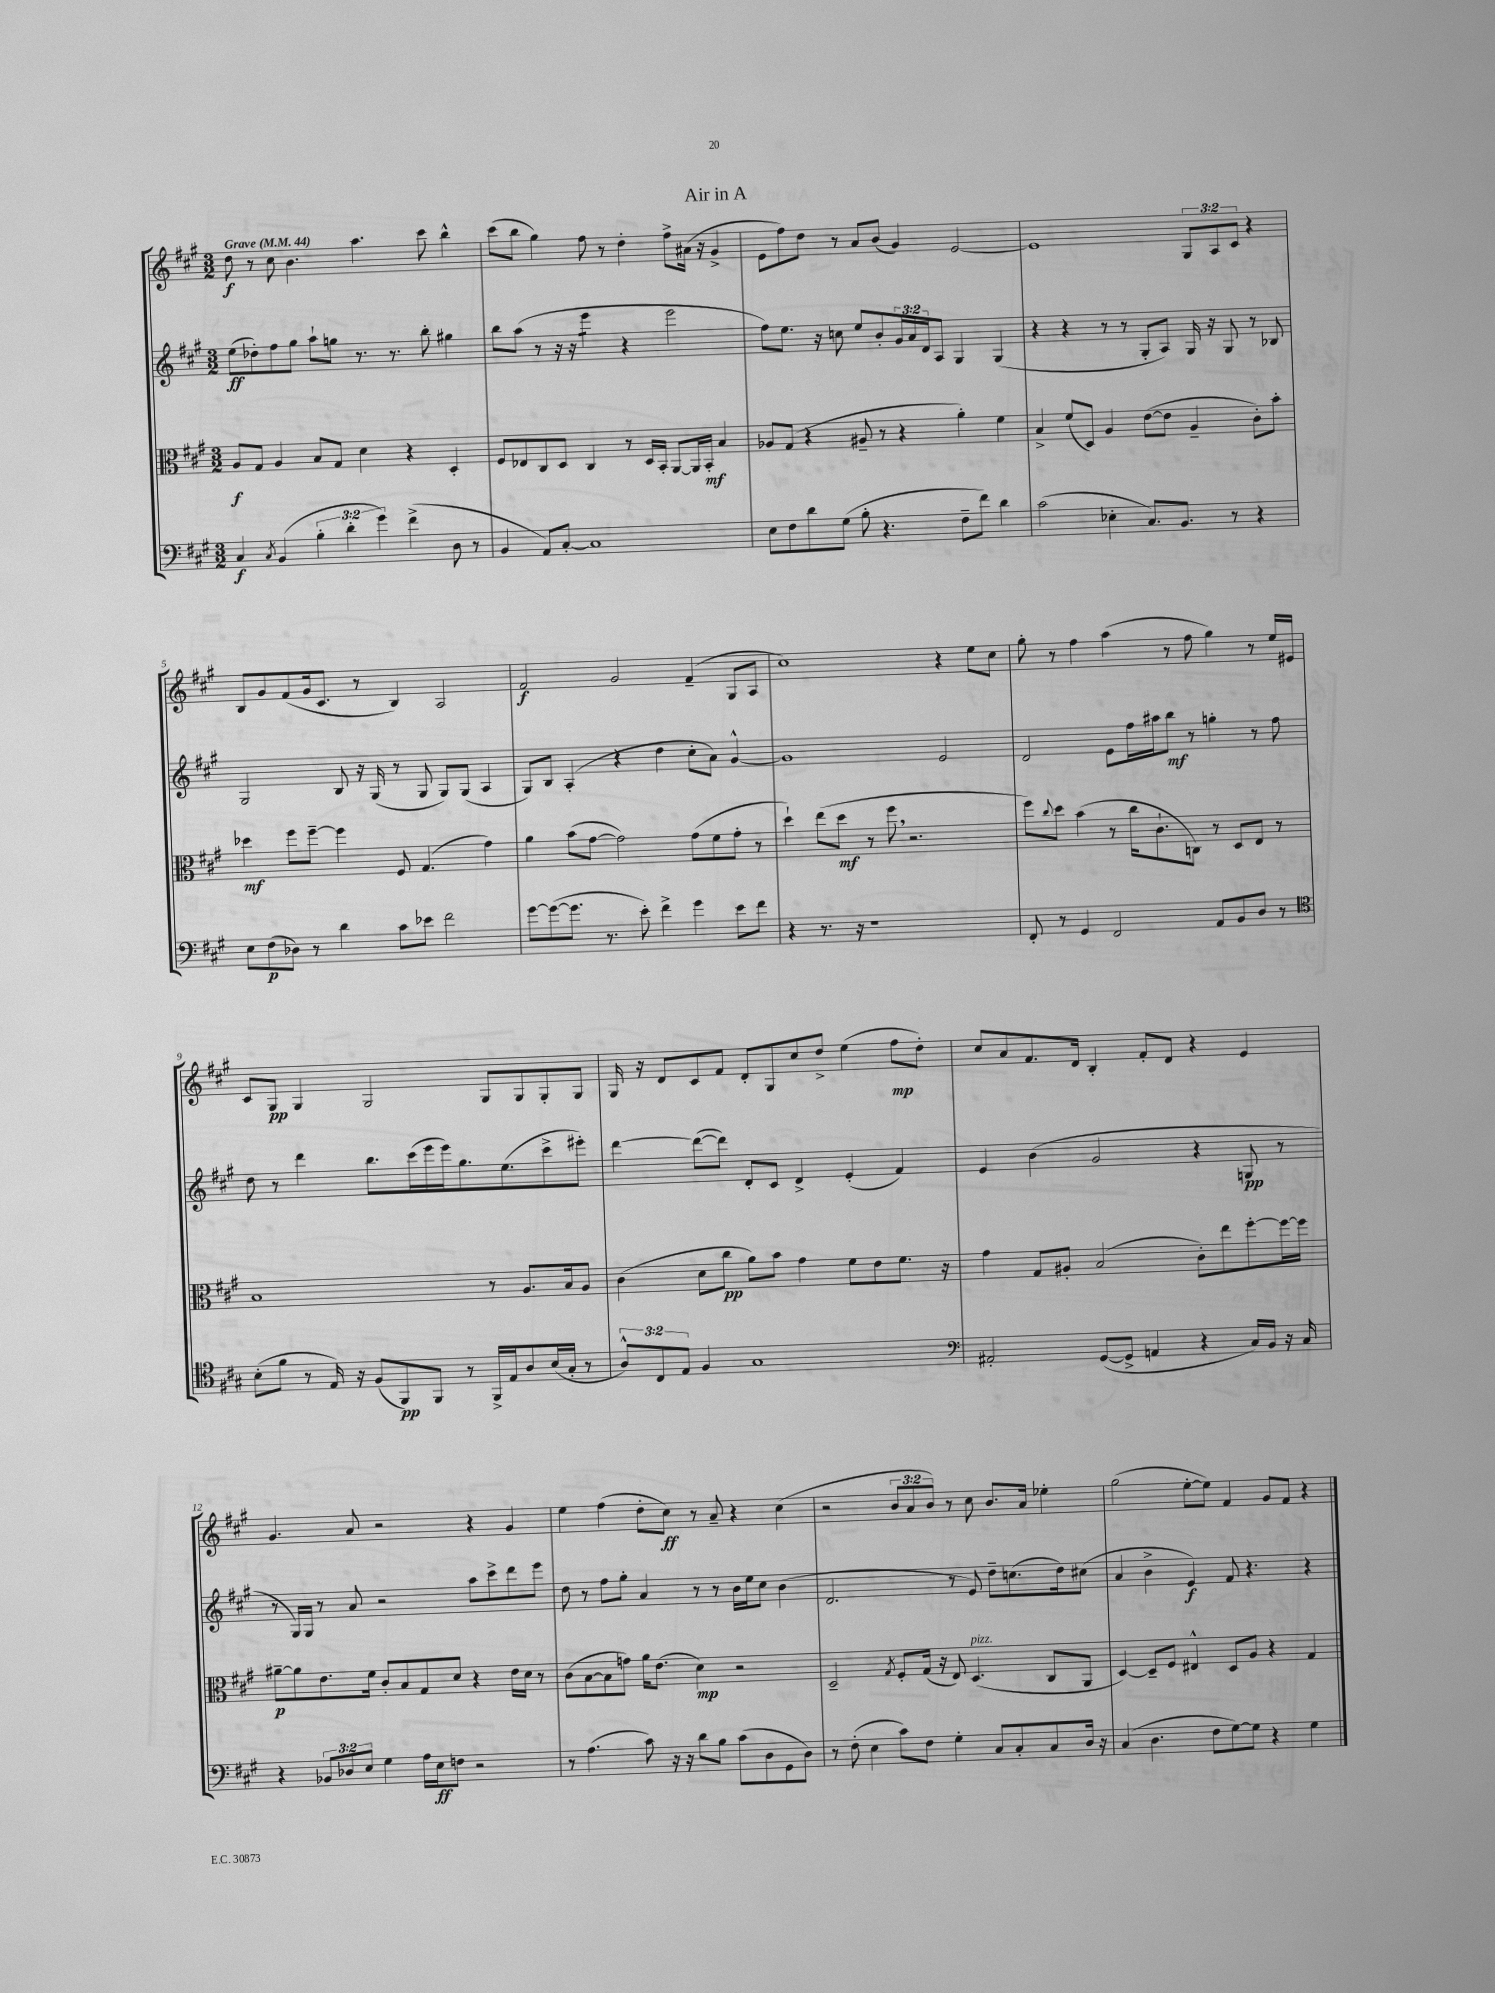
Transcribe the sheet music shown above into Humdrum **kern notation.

**kern	**dynam	**kern	**dynam	**kern	**dynam	**kern	**dynam
*part4	*part4	*part3	*part3	*part2	*part2	*part1	*part1
*staff4	*staff4	*staff3	*staff3	*staff2	*staff2	*staff1	*staff1
*clefF4	*	*clefC3	*	*clefG2	*	*clefG2	*
*k[f#c#g#]	*	*k[f#c#g#]	*	*k[f#c#g#]	*	*k[f#c#g#]	*
*M3/2	*	*M3/2	*	*M3/2	*	*M3/2	*
*MM44	*	*MM44	*	*MM44	*	*MM44	*
=1	=1	=1	=1	=1	=1	=1	=1
!	!	!	!	!	!	!LO:TX:a:B:t=Grave	!
4C#/	f	8A/L	f	(8ee\L	ff	8dd\	f
.	.	8G#/J	.	8dd-X'\)	.	8r	.
8qC#/	.	.	.	.	.	.	.
(4BB/	.	4A/	.	8ff#\	.	8cc#\	.
.	.	.	.	8gg#\J	.	4.b\	.
6B'\	.	8B/L	.	8aa`\L	.	.	.
.	.	8G#/J	.	8ggn\J	.	.	.
6d'\	.	.	.	.	.	.	.
.	.	4d\	.	8.r	.	4.aa\	.
6g#\)	.	.	.	.	.	.	.
.	.	.	.	8.r	.	.	.
(4f#^\	.	4r	.	.	.	.	.
.	.	.	.	8bb'\	.	8ccc#\	.
8D\	.	4D'/	.	4gg#X\	.	4bb^^\	.
8r	.	.	.	.	.	.	.
=2	=2	=2	=2	=2	=2	=2	=2
4BB/	.	8F#/L	.	8bb\L	.	(8ccc#\L	.
.	.	8E-X/	.	(8aa\J	.	8bb\J	.
8AA/L)	.	8C#/	.	8r	.	4gg#\)	.
[8C#'/J	.	8D/J	.	16r	.	.	.
.	.	.	.	16r	.	.	.
*	*	*	*	*tremolo	*	*	*
1C#]	.	4C#/	.	8eee\L	.	8ff#\	.
.	.	.	.	8eee\J	.	8r	.
*	*	*	*	*Xtremolo	*	*	*
.	.	8r	.	4r	.	4dd'\	.
.	.	16D/LL	.	.	.	.	.
.	.	16BB'/JJ	.	.	.	.	.
.	.	[8AA/L	.	2eee\	.	8ff#^\L	.
.	.	16AA/L]	.	.	.	(16a#X\Jk	.
.	.	16BB'/JJ	mf	.	.	16r	.
.	.	4B/	.	.	.	4g#^/	.
=3	=3	=3	=3	=3	=3	=3	=3
8E\L	.	8A-X/L	.	8ff#\L)	.	8e\L	.
8F#\	.	(8G#/J	.	8.ee\J	.	8ff#\)	.
8d\	.	4r	.	.	.	8dd\J	.
.	.	.	.	16r	.	.	.
(8G#\J	.	.	.	8ccn\	.	8r	.
8B'\	.	8A#X~/	.	8ee/L	.	8a/L	.
4.r	.	8r	.	8b'/	.	(8b/J	.
.	.	4r	.	24g#/L	.	4g#/)	.
.	.	.	.	24a/	.	.	.
.	.	.	.	24d/J	.	.	.
.	.	.	.	8A/J	.	.	.
8F#~\L	.	4a'\)	.	4G#/	.	[2e/	.
8f#\J)	.	.	.	.	.	.	.
4d\	.	4f#\	.	(4G#/	.	.	.
=4	=4	=4	=4	=4	=4	=4	=4
(2c#\	.	4B^/	.	4r	.	1e]	.
.	.	(8f#/L	.	4r	.	.	.
.	.	8D/J)	.	.	.	.	.
4E-X'\	.	4A/	.	8r	.	.	.
.	.	.	.	8r	.	.	.
8.C#/L)	.	([8e\L	.	8G#'/L	.	.	.
.	.	8e\J]	.	8A/J)	.	.	.
8.BB/J	.	.	.	.	.	.	.
.	.	4A~/	.	16G#/	.	12G#/L	.
.	.	.	.	16r	.	.	.
.	.	.	.	.	.	12A/	.
8r	.	.	.	8G#/	.	.	.
.	.	.	.	.	.	12c#/J	.
4r	.	8c#'\L)	.	8r	.	4r	.
.	.	8b'\J	.	8B-X/	.	.	.
!!LO:LB:g=z
=5	=5	=5	=5	=5	=5	=5	=5
8E\L	.	4dd-X\	mf	2G#/	.	8B/L	.
(8F#\	p	.	.	.	.	8g#/	.
8D-X\J)	.	8ff#\L	.	.	.	(8f#/	.
8r	.	[8ff#~\J	.	.	.	16g#/k	.
.	.	.	.	.	.	8.c#/J	.
4d\	.	4ff#\]	.	8B/	.	.	.
.	.	.	.	16r	.	8r	.
.	.	.	.	(16G#/	.	.	.
8c#\L	.	8F#/	.	8r	.	4B/)	.
8e-X\J	.	(4.G#/	.	8G#/	.	.	.
2f#\	.	.	.	8G#/L)	.	2A/	.
.	.	.	.	(8G#/J	.	.	.
.	.	4g#\)	.	4A/	.	.	.
=6	=6	=6	=6	=6	=6	=6	=6
[8g#\L	.	4a\	.	8G#/L)	.	2f#/	f
(8g#\_	.	.	.	8B/J	.	.	.
8.g#\J]	.	(8b\L	.	(4A'/	.	.	.
.	.	[8g#\J	.	.	.	.	.
8.r	.	.	.	.	.	.	.
.	.	2g#\])	.	4r	.	2g#/	.
8e'\)	.	.	.	.	.	.	.
4f#^\	.	.	.	4dd\	.	.	.
4g#\	.	(8g#\L	.	8cc#'\L	.	(4f#~/	.
.	.	8f#\	.	8a\J)	.	.	.
8e\L	.	8g#'\J	.	[4g#^^/	.	8G#/L	.
8f#\J	.	8r	.	.	.	8A/J	.
=7	=7	=7	=7	=7	=7	=7	=7
4r	.	4dd`\)	.	1g#]	.	1cc#)	.
8.r	.	(8ee\L	.	.	.	.	.
.	.	8dd\J	mf	.	.	.	.
16r	.	.	.	.	.	.	.
1r	.	8r	.	.	.	.	.
.	.	8ff#,\	.	.	.	.	.
.	.	2.r	.	.	.	.	.
.	.	.	.	2e/	.	4r	.
.	.	.	.	.	.	8ee\L	.
.	.	.	.	.	.	8cc#\J	.
=8	=8	=8	=8	=8	=8	=8	=8
8FF#'/	.	8ff#\L)	.	2d/	.	8gg#'\	.
.	.	8qqcc#/	.	.	.	.	.
8r	.	8dd\J	.	.	.	8r	.
4GG#/	.	(4b\	.	.	.	4ff#\	.
2FF#/	.	8r	.	8e\L	.	(4aa\	.
.	.	16cc#\KL	.	16ff#\L	.	.	.
.	.	8.c#`\	.	16aa#X\J	.	.	.
.	.	.	.	8bb\J	mf	8r	.
.	.	8Cn\J)	.	8r	.	8ff#\	.
8AA/L	.	8r	.	4ggn'\	.	4gg#\)	.
8BB/	.	8D/L	.	.	.	.	.
8D/J	.	8E/J	.	8r	.	8r	.
8r	.	8r	.	8ff#\	.	16ee/LL	.
.	.	.	.	.	.	16e#X/JJ	.
!!LO:LB:g=z
=9	=9	=9	=9	=9	=9	=9	=9
*clefC4	*	*	*	*	*	*	*
(8B'\L	.	1B	.	8dd\	.	8c#/L	.
8f#\J	.	.	.	8r	.	8G#/J	pp
8r	.	.	.	4ddd\	.	4G#/	.
16E/)	.	.	.	.	.	.	.
16r	.	.	.	.	.	.	.
(8F#/L	.	.	.	8.bb\L	.	2G#/	.
8FF#/)	pp	.	.	.	.	.	.
.	.	.	.	(16ccc#\L	.	.	.
8FF#/J	.	.	.	16eee\	.	.	.
.	.	.	.	16eee\J)	.	.	.
8r	.	.	.	8.gg#\	.	.	.
16FF#^/LL	.	8r	.	.	.	8G#/L	.
16E/J	.	.	.	(8.ee\	.	.	.
8A/	.	8.A/L	.	.	.	8G#/	.
(16B/L	.	.	.	8ccc#^\	.	8G#'/	.
16G#'/JJ	.	16B/k	.	.	.	.	.
8r	.	8A/J	.	8eee#X'\J)	.	8G#/J	.
=10	=10	=10	=10	=10	=10	=10	=10
12A^^/L)	.	(4c#\	.	[4ddd\	.	16G#/	.
.	.	.	.	.	.	16r	.
12C#/	.	.	.	.	.	.	.
.	.	.	.	.	.	8d/L	.
12E/J	.	.	.	.	.	.	.
4F#/	.	8d\L	.	(8ddd\L_	.	8c#/	.
.	.	8cc#\J	pp	8ddd\J])	.	8f#/J	.
1G#	.	8a\L)	.	8d'/L	.	8d'/L	.
.	.	8b\J	.	8c#/J	.	8G#/	.
.	.	4g#\	.	4d^/	.	8cc#/	.
.	.	.	.	.	.	8dd^/J	.
.	.	8f#\L	.	(4e'/	.	(4ee\	.
.	.	8e\	.	.	.	.	.
.	.	8.f#\J	.	4f#/)	.	8ff#\L	mp
.	.	.	.	.	.	8dd'\J)	.
.	.	16r	.	.	.	.	.
=11	=11	=11	=11	=11	=11	=11	=11
*clefF4	*	*	*	*	*	*	*
2AA#X'/	.	4g#\	.	4e/	.	8cc#/L	.
.	.	.	.	.	.	8a/	.
.	.	8G#/L	.	(4b\	.	8.f#/	.
.	.	8A#X'/J	.	.	.	.	.
.	.	.	.	.	.	16d/Jk	.
([8GG#/L	.	(2B/	.	2g#/	.	4B'/	.
8GG#^/J]	.	.	.	.	.	.	.
4AAn/	.	.	.	.	.	8f#'/L	.
.	.	.	.	.	.	8d/J	.
4r	.	8c#'\L)	.	4r	.	4r	.
.	.	8ee\	.	.	.	.	.
16C#/LL)	.	[8ff#'\	.	8Gn/	pp	4e/	.
16BB/JJ	.	.	.	.	.	.	.
16r	.	16ff#\L_	.	8r	.	.	.
16C#/	.	16ff#\JJ]	.	.	.	.	.
!!LO:LB:g=z
=12	=12	=12	=12	=12	=12	=12	=12
4r	.	[8a#X~\L	p	8r	.	4.g#/	.
.	.	8a#\]	.	16G#/LL)	.	.	.
.	.	.	.	16G#/JJ	.	.	.
12BB-X/L	.	8.e\	.	8r	.	.	.
12D-X/	.	.	.	.	.	.	.
.	.	.	.	8a/	.	8a/	.
12E/J	.	.	.	.	.	.	.
.	.	16f#\Jk	.	.	.	.	.
4G#\	.	8c#'/L	.	2r	.	2r	.
.	.	8B/	.	.	.	.	.
16A\LL	.	8G#/	.	.	.	.	.
16E\J	ff	.	.	.	.	.	.
8Fn\J	.	8d/J	.	.	.	.	.
2r	.	4r	.	8aa\L	.	4r	.
.	.	.	.	8ccc#^\	.	.	.
.	.	16e\LL	.	8ddd\	.	4g#/	.
.	.	16d\JJ	.	.	.	.	.
.	.	8r	.	8eee\J	.	.	.
=13	=13	=13	=13	=13	=13	=13	=13
8r	.	(8c#\L	.	8dd\	.	4ee\	.
(4.A\	.	[8B\	.	8r	.	.	.
.	.	8B\]	.	8ff#\L	.	(4ff#\	.
.	.	8gn\J)	.	8gg#'\J	.	.	.
8c#\)	.	16a\KL	.	4a/	.	8dd'\L	.
.	.	(8.e\J	.	.	.	.	.
16r	.	.	.	.	.	8cc#\J)	ff
16r	.	.	.	.	.	.	.
8d\L	.	4d\)	mp	8r	.	8r	.
8B\J	.	.	.	8r	.	8a~/	.
(8c#\L	.	2r	.	16b\LL	.	4r	.
.	.	.	.	16ee\J	.	.	.
8D\	.	.	.	8cc#\J	.	.	.
8GG#\	.	.	.	(4b\	.	(4cc#\	.
8D\J)	.	.	.	.	.	.	.
=14	=14	=14	=14	=14	=14	=14	=14
8r	.	2D~/	.	2.d/	.	2r	.
(8F#'\	.	.	.	.	.	.	.
4E\	.	.	.	.	.	.	.
.	.	8qG#/	.	.	.	.	.
8c#\L)	.	8F#'/L	.	.	.	12b/L	.
.	.	.	.	.	.	12a/	.
8F#\J	.	(16G#/Jk	.	.	.	.	.
.	.	.	.	.	.	12b/J)	.
.	.	16r	.	.	.	.	.
4G#'\	.	8E/)	.	8r	.	8r	.
!	!	!LO:TX:a:i:t=pizz.	!	!	!	!	!
.	.	(4.D/	.	8e/)	.	8cc#\	.
8C#/L	.	.	.	8dd~\L	.	8.b/L	.
8C#'/	.	.	.	(8.ccn\	.	.	.
.	.	.	.	.	.	16a/Jk	.
8C#/	.	8C#/L	.	.	.	4ee-X'\	.
.	.	.	.	16dd\k)	.	.	.
16D/Jk	.	8AA/J	.	(8cc#X\J	.	.	.
16r	.	.	.	.	.	.	.
=15	=15	=15	=15	=15	=15	=15	=15
(4C#/	.	[4D/)	.	4a/	.	(2gg#\	.
4.D\	.	8D~/L]	.	4b^\	.	.	.
.	.	8F#/J	.	.	.	.	.
.	.	4E#X^^/	.	4e/)	f	[8ee'\L	.
8F#\L	.	.	.	.	.	8ee\J])	.
[8G#\)	.	8D/L	.	8f#/	.	4f#/	.
8G#\J]	.	8A/J	.	4.r	.	.	.
4r	.	4r	.	.	.	8g#/L	.
.	.	.	.	.	.	8f#/J	.
4G#\	.	4G#/	.	4r	.	4r	.
==	==	==	==	==	==	==	==
*-	*-	*-	*-	*-	*-	*-	*-
